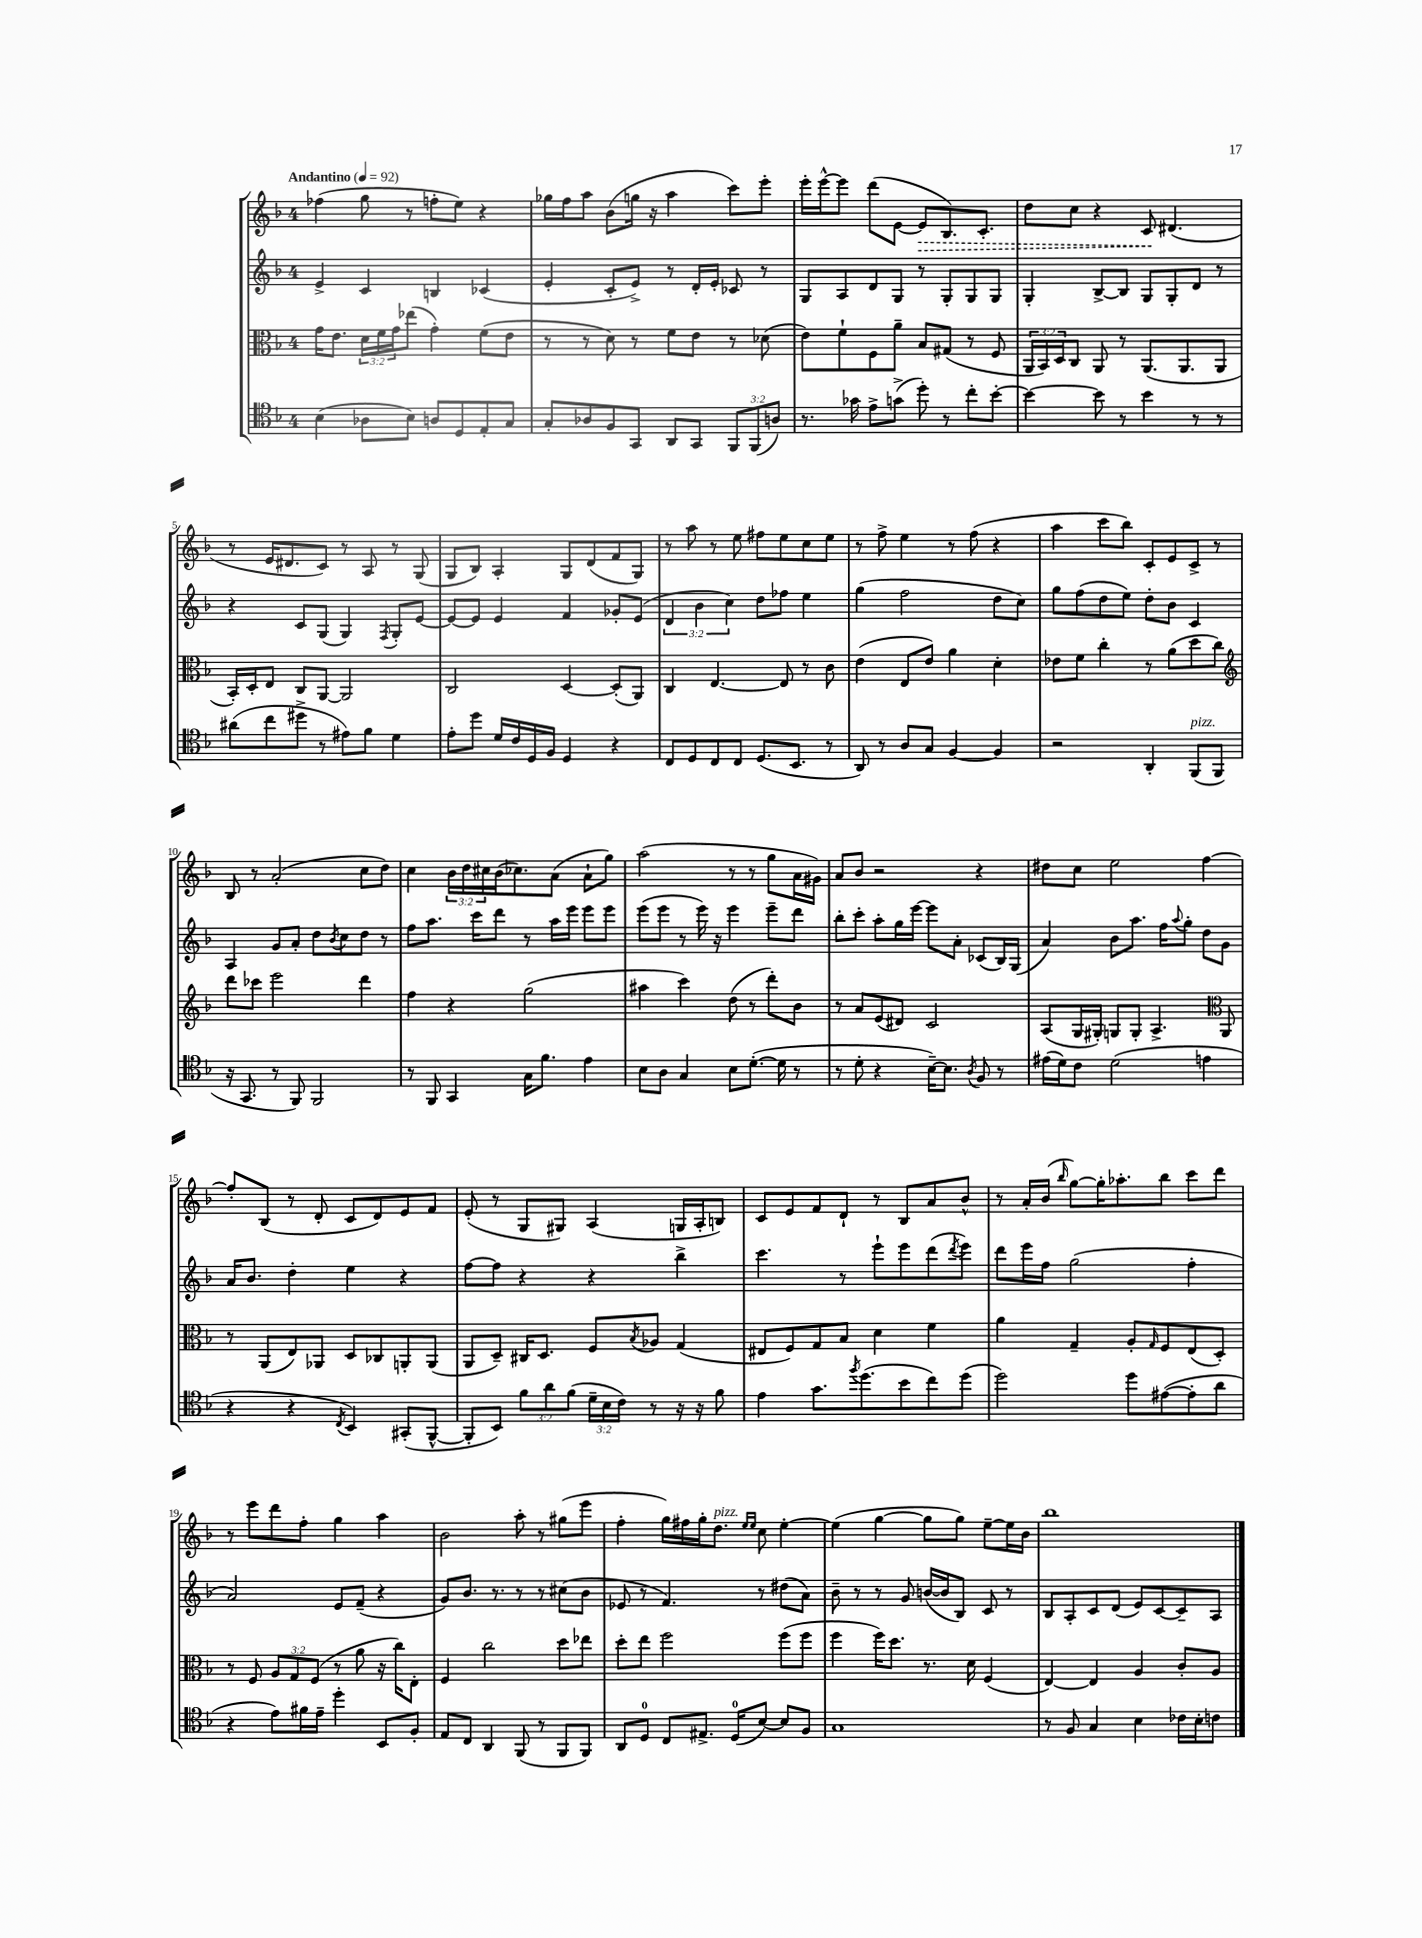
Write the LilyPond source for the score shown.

<<
\new StaffGroup <<
\new Staff = "s0" {
    \clef treble \key f \major \once \override Staff.TimeSignature.style = #'single-digit \time 4/4 \override Staff.TupletNumber.text = #tuplet-number::calc-fraction-text \tempo "Andantino" 4 = 92
    fes''4( g''8 r8 f''8-. e''8) r4 |
    ges''16 f''16 a''8 bes'8( g''16 r16 a''4 c'''8) e'''8-. |
    e'''16-. e'''16~-^ e'''8 d'''8( e'8~ \once \override Hairpin.style = #'dashed-line e'8\> bes8.) c'8.-. |
    d''8 c''8 r4 c'8\! dis'4.( |
    r8 e'16 dis'8. c'8) r8 a8 r8 g8( |
    g8 bes8) a4-. g8 d'8( f'8 g8) |
    r8 a''8 r8 e''8 fis''8 e''8 c''8 e''8 |
    r8 f''8-> e''4 r8 f''8( r4 |
    a''4 c'''8 bes''8) c'8-. e'8 c'8-> r8 |
    bes8 r8 a'2-.( c''8 d''8) |
    c''4 \tuplet 3/2 { bes'16 d''16 cis''16 } bes'16( ces''8.) a'8( a'8-! g''8) |
    a''2( r8 r8 g''8 a'16 gis'16) |
    a'8 bes'8 r2 r4 |
    dis''8 c''8 e''2 f''4~ |
    f''8-. bes8( r8 d'8-. c'8 d'8) e'8 f'8 |
    e'8-.( r8 g8 gis8) a4( g16 a16-. b8) |
    c'8 e'8 f'8 d'8-! r8 bes8 a'8 bes'8-^ |
    r8 a'16-. bes'16( \grace { bes''16 } g''8~) g''16-. aes''8.-. bes''8 c'''8 d'''8 |
    r8 e'''8 d'''8 f''8-. g''4 a''4 |
    bes'2 a''8-. r8 gis''8( e'''8 |
    f''4-. g''16) fis''16 g''16-. d''8.^\markup { \italic "pizz." } \grace { e''16 e''16 } c''8 e''4~-. |
    e''4( g''4~ g''8 g''8) e''8~-- e''16 bes'16 |
    bes''1 \bar "|." |
}
\new Staff = "s1" {
    \clef treble \key f \major \once \override Staff.TimeSignature.style = #'single-digit \time 4/4 \override Staff.TupletNumber.text = #tuplet-number::calc-fraction-text
    e'4-> c'4 b4 ces'4( |
    e'4-. c'8-. e'8->) r8 d'16-. e'16-. ces'8 r8 |
    g8 a8 d'8 g8 r8 g8-. g8 g8 |
    g4-. bes8~-> bes8 g8 g8-. d'8 r8 |
    r4 c'8 g8( g4) \acciaccatura { f8 } g8-. e'8~ |
    e'8~ e'8 e'4 f'4 ges'8-. e'8( |
    \tuplet 3/2 { d'4 bes'4 c''4) } d''8 fes''8 e''4 |
    g''4( f''2 d''8 c''8) |
    g''8 f''8( d''8 e''8) d''8-. bes'8 c'4 |
    a4 g'8 a'8-. d''8 \acciaccatura { bes'8 } c''8 d''8 r8 |
    f''8 a''8. c'''16 d'''8 r8 a''16 e'''16 e'''8 e'''8 |
    e'''8( e'''8 r8 e'''16) r16 e'''4 e'''8-- d'''8 |
    bes''8-. c'''8-. a''8-. g''16 e'''16~ e'''8 a'8-. ces'8( bes16) g16( |
    a'4) bes'8 a''8. f''16 \appoggiatura { a''8 } g''8-. d''8 g'8 |
    a'16 bes'8. d''4-. e''4 r4 |
    f''8~ f''8 r4 r4 bes''4-> |
    c'''4. r8 e'''8-! e'''8 d'''8( \acciaccatura { d'''8 } e'''8) |
    d'''8 e'''16 f''16 g''2( f''4-. |
    a'2) e'8 f'8--( r4 |
    g'8) bes'8. r8. r8 r8 cis''8( bes'8 |
    ees'8 r8 f'4.) r8 dis''8( a'8) |
    bes'8-- r8 r8 g'8 b'16~( b'16 bes8) c'8 r8 |
    bes8 a8-. c'8 d'8( e'8) c'8~ c'8-- a8 \bar "|." |
}
\new Staff = "s2" {
    \clef alto \key f \major \once \override Staff.TimeSignature.style = #'single-digit \time 4/4 \override Staff.TupletNumber.text = #tuplet-number::calc-fraction-text
    g'16 e'8. \tuplet 3/2 { d'16 f'16 g'16 } ees''8( g'4-.) f'8( e'8 |
    r8 r8 d'8) r8 f'8 e'8 r8 des'8( |
    e'8) f'8-! f8 a'8-- bes8 gis8( r8 f8 |
    \tuplet 3/2 { a,16 bes,16) d16 } c8 a,8 r8 a,8.( a,8. a,8 |
    bes,16-.) d16-. e8 c8 a,8~ a,2 |
    c2 d4~ d8-.( a,8) |
    c4 e4.~ e8 r8 c'8 |
    e'4( e8 e'8) a'4 d'4-. |
    ees'8 f'8 c''4-. r8 a'8( d''8 c''8) |
    \clef treble d'''8 ces'''8 e'''2 d'''4 |
    f''4 r4 g''2( |
    ais''4 c'''4) d''8( r8 d'''8-.) bes'8 |
    r8 a'8 e'8( dis'8) c'2 |
    a8( g16 gis16-.) g8 g8-. a4.-> \clef alto a,8 |
    r8 a,8( e8) aes,8 d8 ces8 a,8-. a,8( |
    a,8 d8--) cis16 d8. f8 \acciaccatura { bes8 } aes8 g4( |
    eis8 f8) g8 bes8 d'4 f'4 |
    a'4 g4-- a8-. \grace { g16 } f8 e8( d8-.) |
    r8 f8 \tuplet 3/2 { a8 g8 f8( } r8 a'8 r16 c''16) e8-. |
    f4 c''2 d''8 ees''8 |
    d''8-. e''8 f''2 f''8( f''8 |
    f''4 f''16) d''8. r8. d'16 f4( |
    e4~) e4 a4 c'8-. a8 \bar "|." |
}
\new Staff = "s3" {
    \clef tenor \key f \major \once \override Staff.TimeSignature.style = #'single-digit \time 4/4 \override Staff.TupletNumber.text = #tuplet-number::calc-fraction-text
    bes4( aes8 bes8) a8 d8 e8-. g8 |
    g8-. aes8 f8 g,8 a,8 g,8 \tuplet 3/2 { f,8 f,8( a8) } |
    r8. ges'16 e'8-> g'8->( d''8-.) r8 c''8-. bes'8~-. |
    bes'4~ bes'8 r8 bes'4 r8 r8 |
    ais'8( c''8 dis''8-> r8 eis'8) f'8 d'4 |
    e'8-. d''8 d'16 c'16 d16 f16 d4 r4 |
    c8 d8 c8 c8 d8.( bes,8. r8 |
    a,8) r8 a8 g8 f4~ f4 |
    r2 a,4-. f,8^\markup { \italic "pizz." }( f,8 |
    r16 g,8. r8 f,8) f,2 |
    r8 f,8 g,4 g16 f'8. e'4 |
    bes8 a8 g4 bes8 d'8.~-.( d'16 r8 |
    r8 d'8-. r4 bes16~--) bes8. \acciaccatura { a8 } f8 r8 |
    eis'16( d'16) c'8 d'2( e'4 |
    r4 r4 \acciaccatura { c8 } bes,4) gis,8-.( f,8~-^ |
    f,8-. bes,8) \tuplet 3/2 { f'8 a'8 f'8( } \tuplet 3/2 { d'16-- bes16 c'16) } r8 r16 r16 f'8 |
    e'4 g'8. \acciaccatura { f''8 } d''8.( bes'8 c''8) d''8( |
    d''2) d''8 eis'8~( eis'8-. a'8 |
    r4 e'8) fis'16 e'16-- d''4-. bes,8 f8-. |
    e8 c8 a,4 f,8( r8 f,8 f,8) |
    a,8 d8-0 c8 eis8.-> d16-0( bes8~) bes8 f8 |
    g1 |
    r8 f8 g4 bes4 ces'16 bes16-. c'8 \bar "|." |
}
>>
>>
